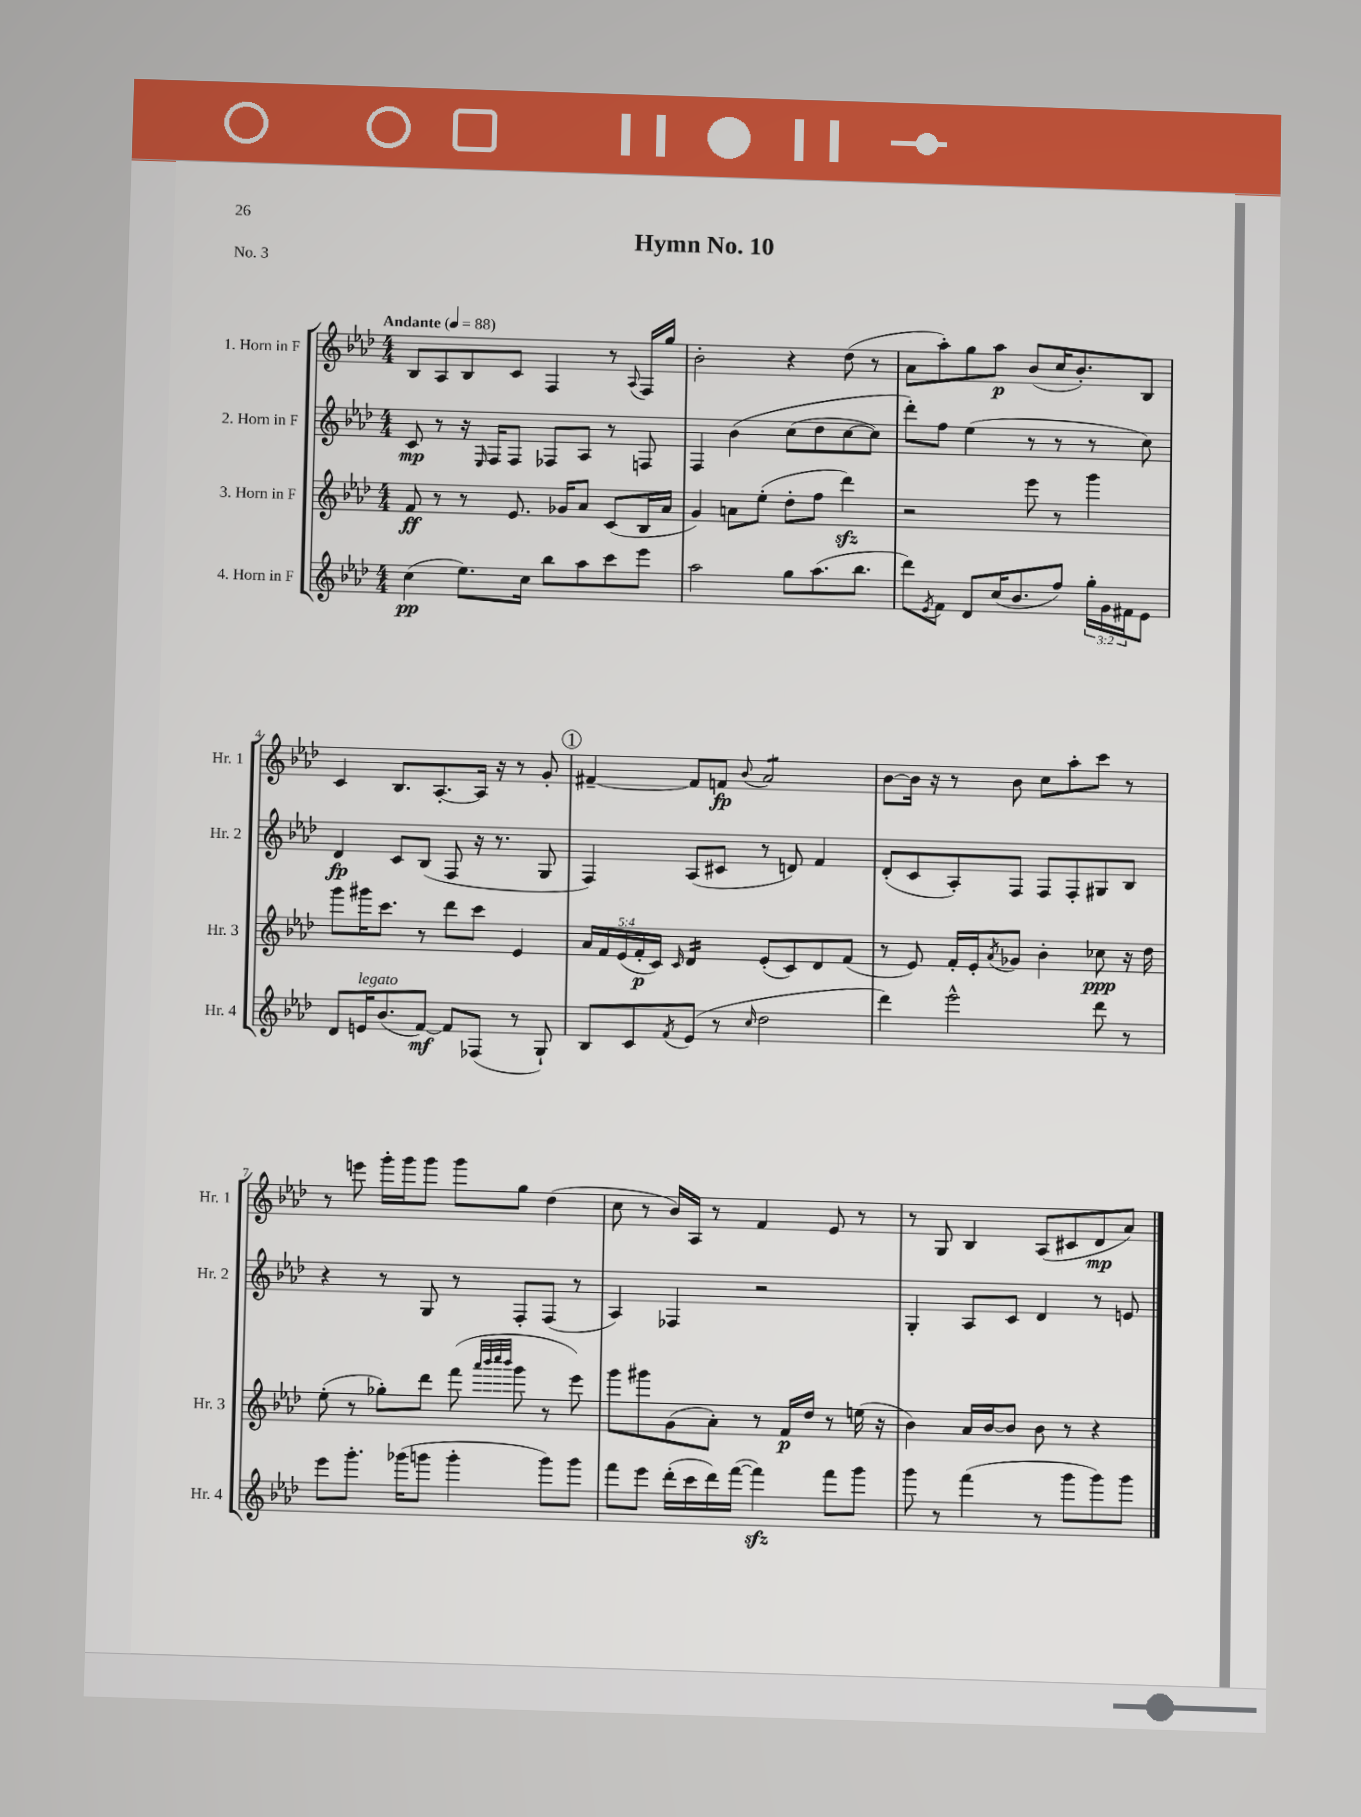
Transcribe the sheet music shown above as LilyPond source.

\header { title = "Hymn No. 10" piece = "No. 3" }
<<
\new StaffGroup <<
\new Staff = "s0" \with { instrumentName = "1. Horn in F" shortInstrumentName = "Hr. 1" } {
    \clef treble \key aes \major \numericTimeSignature \time 4/4 \tempo "Andante" 4 = 88
    bes8 aes8 bes8 c'8 f4 r8 \appoggiatura { aes8 } f16 g''16 |
    bes'2-. r4 des''8( r8 |
    aes'8 aes''8-.) g''8 aes''8\p bes'8( c''16 bes'8.-.) bes8 |
    c'4 bes8. aes8.~-. aes16 r16 r8 g'8-. |
    \mark \markup { \circle "1" } fis'4~-- fis'8 f'8\fp \appoggiatura { bes'8 } aes'2:8 |
    bes'8~ bes'16 r16 r8 bes'8 c''8 aes''8-. c'''8 r8 |
    r8 e'''8 g'''16-. g'''16 g'''8 g'''8 g''8 des''4( |
    c''8 r8 bes'16) aes16 r8 f'4 ees'8 r8 |
    r8 g8 bes4 aes8( cis'8 des'8\mp aes'8) \bar "|." |
}
\new Staff = "s1" \with { instrumentName = "2. Horn in F" shortInstrumentName = "Hr. 2" } {
    \clef treble \key aes \major \numericTimeSignature \time 4/4
    c'8\mp r8 r16 \grace { ees16 } f16 f8 fes8 aes8 r8 f8 |
    f4 bes'4\( c''8( des''8 c''8~ c''8) |
    des'''8-.\) f''8 ees''4( r8 r8 r8 c''8) |
    des'4\fp c'8 bes8( f8 r16 r8. g8 |
    \mark \markup { \circle "1" } f4) aes8( cis'8 r8 d'8) f'4 |
    des'8-.( c'8 aes8-.) f8 f8 f8-. gis8 bes8 |
    r4 r8 g8 r8 f8-. f8( r8 |
    aes4) fes4 r2 |
    g4-. aes8 c'8 des'4 r8 e'8 \bar "|." |
}
\new Staff = "s2" \with { instrumentName = "3. Horn in F" shortInstrumentName = "Hr. 3" } {
    \clef treble \key aes \major \numericTimeSignature \time 4/4 \override Staff.TupletNumber.text = #tuplet-number::calc-fraction-text
    f'8\ff r8 r8 ees'8. ges'16 aes'8 c'8( bes16 aes'16 |
    g'4) a'8 ees''8-.( des''8-. f''8 des'''4\sfz) |
    r2 ees'''8 r8 g'''4 |
    g'''8 gis'''16 c'''8. r8 des'''8 c'''8 ees'4 |
    \mark \markup { \circle "1" } \tuplet 5/4 { aes'16 f'16 ees'16( f'16-.\p c'16) } \grace { c'16 } des'4:16 ees'8-.( c'8) des'8 f'8( |
    r8 ees'8) f'16-. ees'16-. \acciaccatura { aes'8 } ges'8 bes'4-. ces''8\ppp r16 des''16 |
    ees''8-.( r8 ges''8-.) des'''8 f'''8( \grace { aes'''32 bes'''32 c''''32 bes'''32 } g'''8 r8 ees'''8) |
    g'''8 gis'''8 g'8( aes'8-.) r8 f'16\p des''16 r8 e''16( r16 |
    bes'4) aes'16 bes'16~ bes'8 bes'8 r8 r4 \bar "|." |
}
\new Staff = "s3" \with { instrumentName = "4. Horn in F" shortInstrumentName = "Hr. 4" } {
    \clef treble \key aes \major \numericTimeSignature \time 4/4 \override Staff.TupletNumber.text = #tuplet-number::calc-fraction-text
    c''4\pp( ees''8.) c''16 bes''8 aes''8 c'''8 ees'''8 |
    aes''2 g''8 aes''8.( bes''8. |
    des'''8) \acciaccatura { ees'8 } f'8 des'8 c''16( bes'8. f''8) \tuplet 3/2 { g''16-. g'16 fis'16 } ees'8 |
    des'8 e'16^\markup { \italic "legato" } bes'8.( f'8~\mf) f'8 fes8( r8 g8-!) |
    \mark \markup { \circle "1" } bes8 c'8 \acciaccatura { f'8 } ees'8( r8 \grace { c''16 } des''2 |
    des'''4) ees'''2-^ des'''8 r8 |
    ees'''8 g'''8.-. ges'''16( g'''8 g'''4-. g'''8) g'''8 |
    f'''8 ees'''8 des'''16-.( c'''16 des'''16) f'''16~( f'''4\sfz) f'''8 g'''8 |
    g'''8 r8 f'''4( r8 g'''8 g'''8) g'''8 \bar "|." |
}
>>
>>
